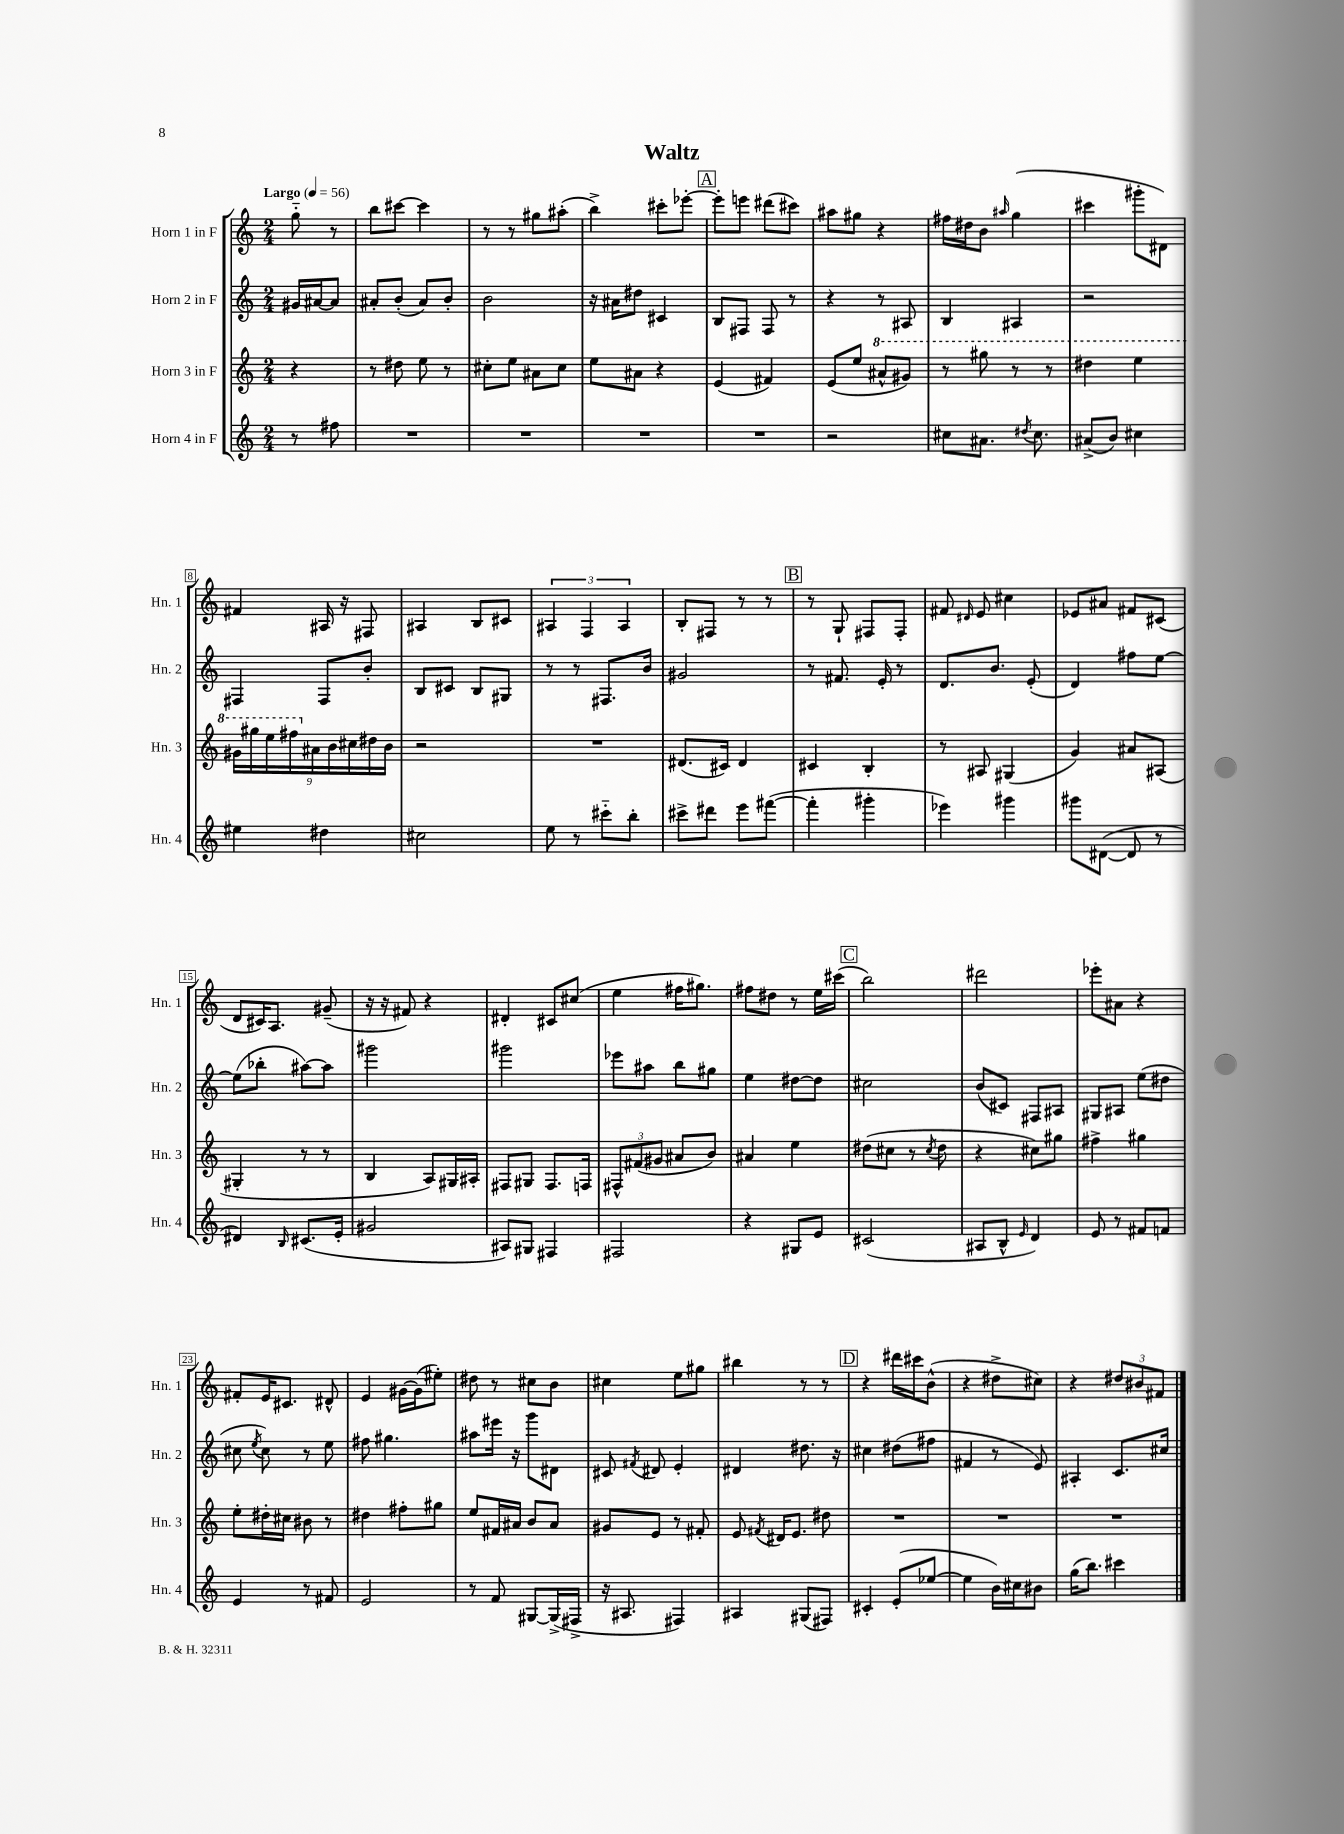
\header { title = "Waltz" }
<<
\new StaffGroup <<
\new Staff = "s0" \with { instrumentName = "Horn 1 in F" shortInstrumentName = "Hn. 1" } {
    \clef treble \key c \major \numericTimeSignature \time 2/4 \partial 4 \tempo "Largo" 4 = 56
    \autoBeamOff g''8-_ r8 |
    b''8[ cis'''8]~ cis'''4 |
    r8 r8 gis''8[ ais''8]-.( |
    b''4->) cis'''8[-. ees'''8]~-. |
    \mark \markup { \box "A" } ees'''8[-. e'''8] dis'''8[( cis'''8]) |
    ais''8[ gis''8] r4 |
    fis''16[ dis''16 b'8] \grace { ais''16 } g''4( |
    cis'''4 gis'''8[-. dis'8]) |
    fis'4 ais16 r16 fis8 |
    ais4 b8[ cis'8] |
    \tuplet 3/2 { ais4 f4 ais4 } |
    b8[-. fis8] r8 r8 |
    \mark \markup { \box "B" } r8 g8-! fis8[ fis8]-. |
    fis'8 \grace { dis'16 } e'8 cis''4 |
    ees'8[ ais'8] fis'8[ cis'8]( |
    d'8[ cis'16) a8.] gis'8--( |
    r16 r16 fis'8) r4 |
    dis'4-. cis'8[ cis''8]( |
    e''4 fis''16[ gis''8.]) |
    fis''8[ dis''8] r8 e''16[ cis'''16]( |
    \mark \markup { \box "C" } b''2) |
    dis'''2 |
    ees'''8[-. ais'8] r4 |
    fis'8[-. e'16 cis'8.] dis'8-^ |
    e'4 gis'16[~ gis'16( eis''8]-.) |
    dis''8 r8 cis''8[ b'8] |
    cis''4 e''8[ gis''8] |
    bis''4 r8 r8 |
    \mark \markup { \box "D" } r4 dis'''16[ cis'''16 b'8]-^( |
    r4 dis''8[-> cis''8]) |
    r4 \tuplet 3/2 { dis''8[ bis'8 fis'8] } \bar "|." |
}
\new Staff = "s1" \with { instrumentName = "Horn 2 in F" shortInstrumentName = "Hn. 2" } {
    \clef treble \key c \major \numericTimeSignature \time 2/4 \partial 4
    \autoBeamOff gis'16[ ais'16~ ais'8] |
    ais'8[-. b'8]-.( ais'8[) b'8]-. |
    b'2 |
    r16 ais'16[ dis''8] cis'4 |
    \mark \markup { \box "A" } b8[ fis8] fis8 r8 |
    r4 r8 ais8 |
    b4 ais4 |
    r2 |
    fis4 fis8[ b'8]-. |
    b8[ cis'8] b8[ gis8] |
    r8 r8 fis8.[ b'16] |
    gis'2 |
    \mark \markup { \box "B" } r8 fis'8. e'16-. r8 |
    d'8.[ b'8.] e'8-.( |
    d'4) fis''8[ e''8]~ |
    e''8[( bes''8]-. ais''8[~) ais''8] |
    gis'''2 |
    gis'''2 |
    ees'''8[ ais''8] b''8[ gis''8] |
    e''4 dis''8[~ dis''8] |
    \mark \markup { \box "C" } cis''2 |
    b'8[( cis'8]) fis8[ ais8] |
    gis8[ ais8] e''8[( dis''8] |
    cis''8 \acciaccatura { e''8 } cis''8) r8 e''8 |
    fis''8 gis''4. |
    ais''8[ eis'''16] r16 g'''8[ dis'8] |
    cis'8 \acciaccatura { fis'8 } dis'8 e'4-. |
    dis'4 dis''8. r16 |
    \mark \markup { \box "D" } cis''4 dis''8[( fis''8] |
    fis'4 r8 e'8) |
    ais4-. c'8.[ cis''16] \bar "|." |
}
\new Staff = "s2" \with { instrumentName = "Horn 3 in F" shortInstrumentName = "Hn. 3" } {
    \clef treble \key c \major \numericTimeSignature \time 2/4 \partial 4
    \autoBeamOff r4 |
    r8 dis''8 e''8 r8 |
    cis''8[-. e''8] ais'8[ cis''8] |
    e''8[ ais'8] r4 |
    \mark \markup { \box "A" } e'4( fis'4) |
    e'8[( e''8] \ottava #1 ais''8[-^ gis''8]) |
    r8 gis'''8 r8 r8 |
    dis'''4 e'''4 |
    \tuplet 9/8 { gis''16[ gis'''16 e'''16 fis'''16 \ottava #0 ais'16 b'16 cis''16 dis''16 b'16] } |
    r2 |
    R2 |
    dis'8.[( cis'16]) dis'4 |
    \mark \markup { \box "B" } cis'4 b4-. |
    r8 ais8 gis4( |
    g'4) ais'8[ ais8]( |
    gis4-. r8 r8 |
    b4 a8[) gis16 ais16]-. |
    fis8[ gis8] fis8.[ f16] |
    \tuplet 3/2 { fis8[-^ fis'8( gis'8] } ais'8[ b'8]) |
    ais'4 e''4 |
    \mark \markup { \box "C" } dis''8[( cis''8] r8 \acciaccatura { cis''8 } dis''8 |
    r4 cis''8[) gis''8] |
    fis''4-> gis''4 |
    e''8[-. dis''16-. cis''16] bis'8 r8 |
    dis''4 fis''8[-. gis''8] |
    e''8[ fis'16 ais'16] b'8[ ais'8] |
    gis'8[ e'8] r8 fis'8-. |
    e'8 \acciaccatura { fis'8 } dis'16[ e'8.] dis''8 |
    \mark \markup { \box "D" } R2 |
    R2 |
    R2 \bar "|." |
}
\new Staff = "s3" \with { instrumentName = "Horn 4 in F" shortInstrumentName = "Hn. 4" } {
    \clef treble \key c \major \numericTimeSignature \time 2/4 \partial 4
    \autoBeamOff r8 fis''8 |
    R2 |
    R2 |
    R2 |
    \mark \markup { \box "A" } R2 |
    r2 |
    cis''8[ ais'8.] \acciaccatura { dis''8 } cis''8. |
    ais'8[->( b'8]) cis''4 |
    eis''4 dis''4 |
    cis''2 |
    e''8 r8 cis'''8[-_ b''8]-. |
    cis'''8[-> dis'''8] e'''8[ fis'''8]~( |
    \mark \markup { \box "B" } fis'''4-. gis'''4-. |
    ees'''4) gis'''4 |
    gis'''8[ dis'8]~( dis'8 r8 |
    dis'4) \grace { b16 } cis'8.[( e'16]-. |
    gis'2 |
    ais8[) gis8] fis4 |
    fis2 |
    r4 gis8[ e'8] |
    \mark \markup { \box "C" } cis'2( |
    ais8[ b8]-^ \grace { e'16 } d'4) |
    e'8 r8 fis'8[ f'8] |
    e'4 r8 fis'8 |
    e'2 |
    r8 f'8 gis8[~ gis16->( fis16]-> |
    r16 ais8. fis4) |
    ais4 gis8[( fis8]) |
    \mark \markup { \box "D" } cis'4-. e'8[-.( ees''8]~ |
    ees''4 b'16[) cis''16 bis'8] |
    g''16[( b''8.]) cis'''4 \bar "|." |
}
>>
>>
\layout { \context { \Score \override BarNumber.stencil = #(make-stencil-boxer 0.1 0.3 ly:text-interface::print) } }
